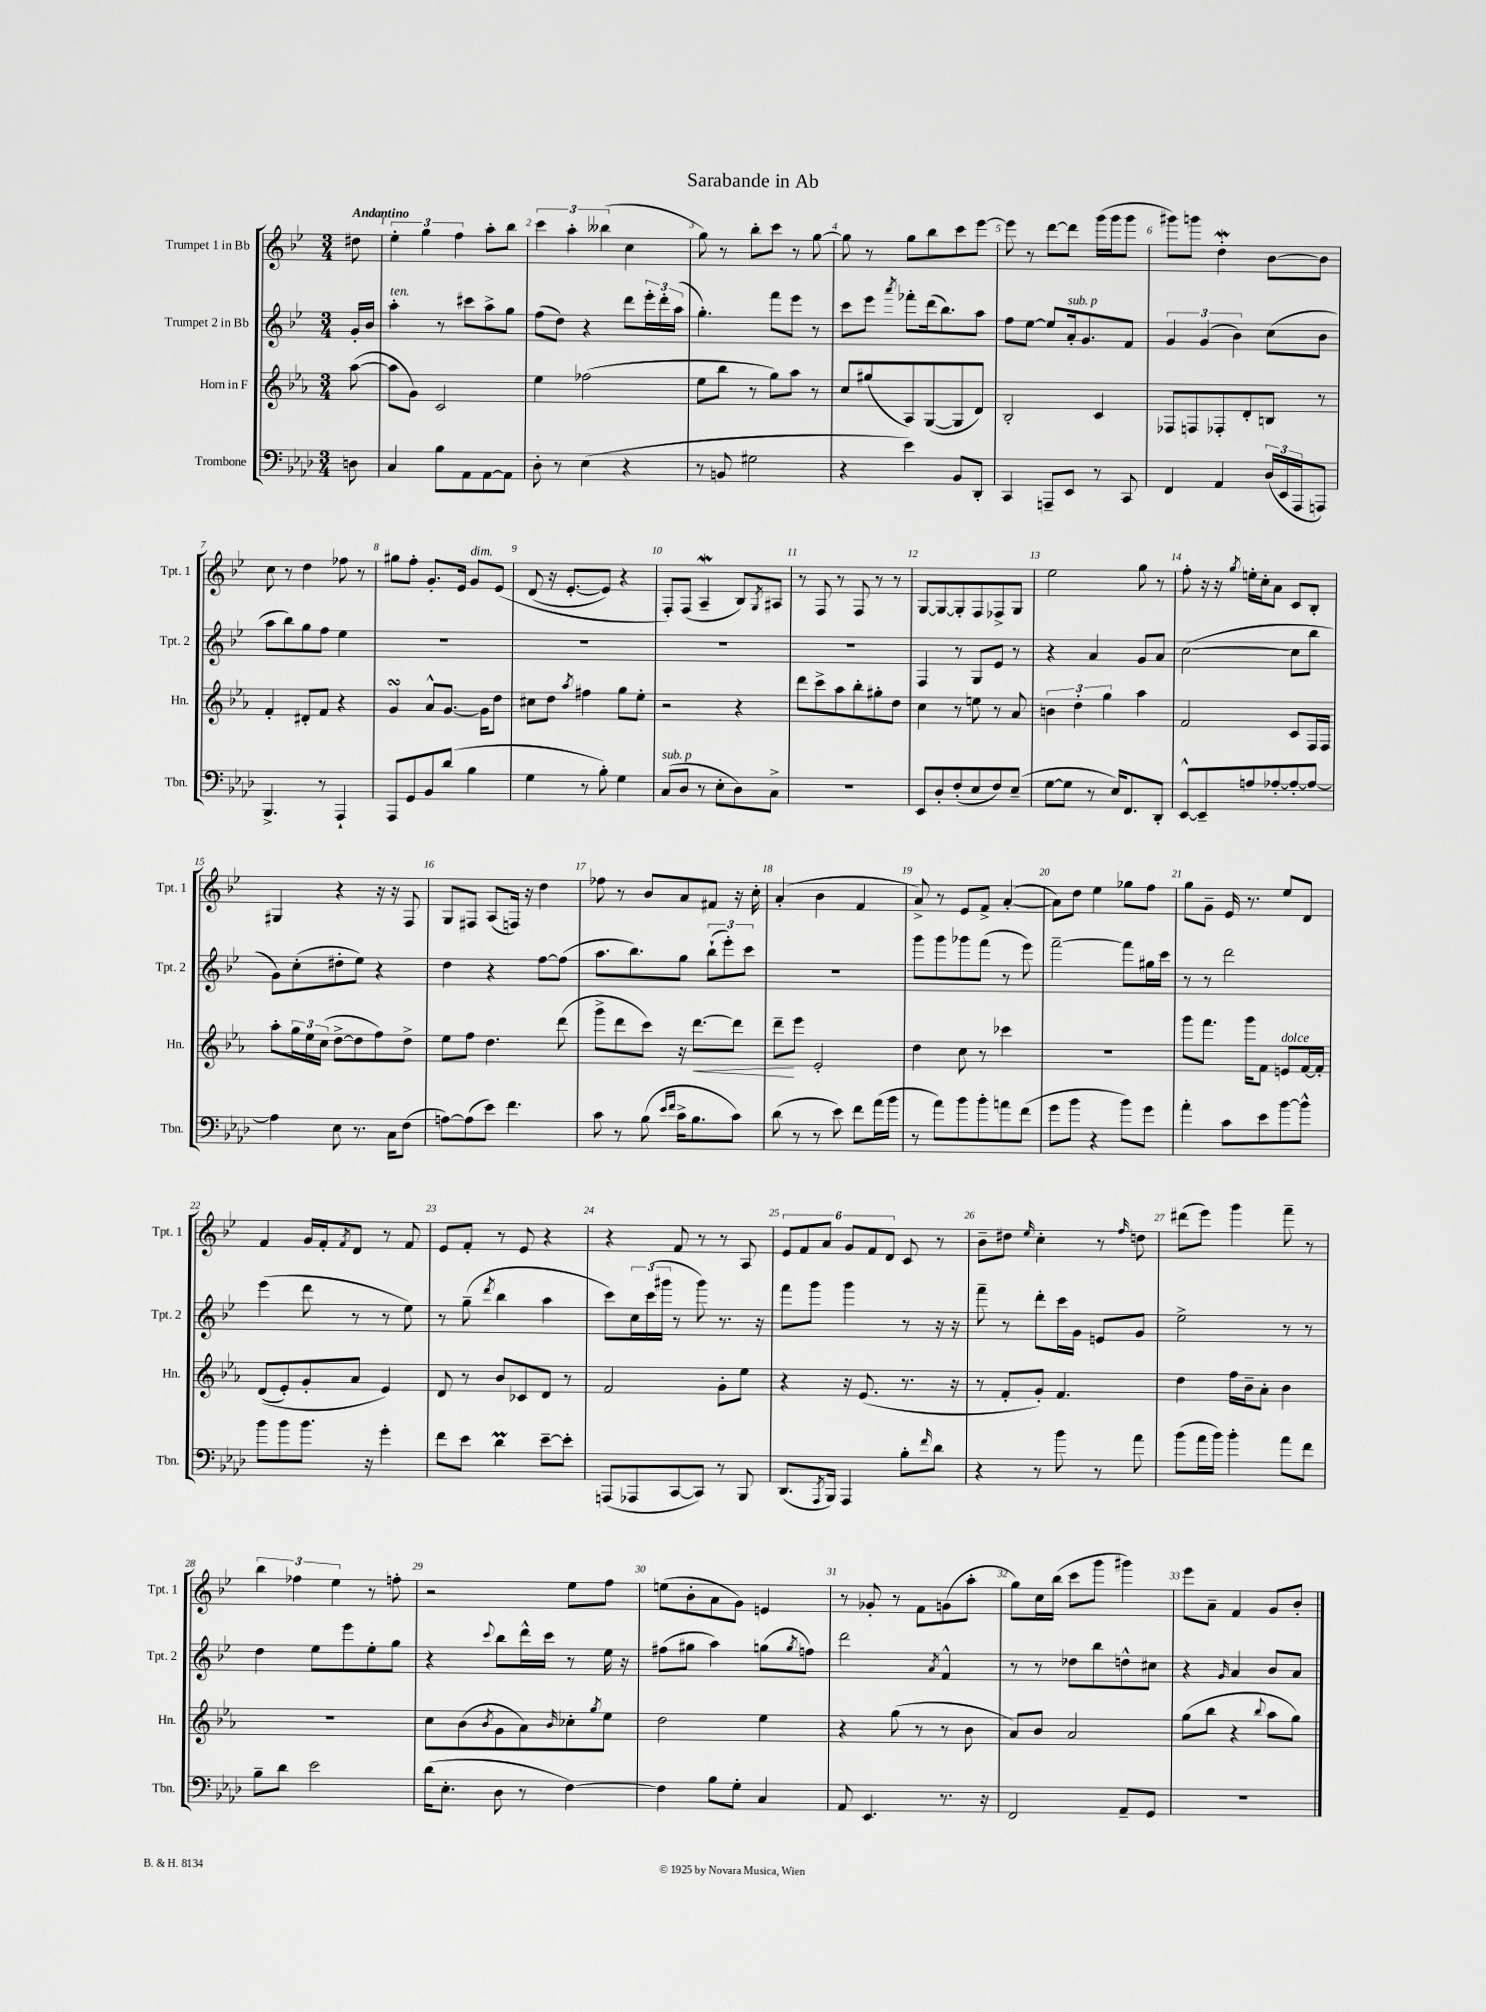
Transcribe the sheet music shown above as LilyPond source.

\header { title = "Sarabande in Ab" }
<<
\new StaffGroup <<
\new Staff = "s0" \with { instrumentName = "Trumpet 1 in Bb" shortInstrumentName = "Tpt. 1" } {
    \clef treble \key bes \major \numericTimeSignature \time 3/4 \partial 8 \tempo "Andantino"
    dis''8 |
    \tuplet 3/2 { ees''4-. g''4 f''4 } a''8-. bes''8 |
    \tuplet 3/2 { c'''4 a''4-. beses''4( } c''4 |
    g''8) r8 bes''8-. c'''8 r8 g''8~ |
    g''8 r8 g''8 bes''8 c'''8 ees'''8~ |
    ees'''8 r8 d'''8~ d'''8 g'''16( g'''16 g'''8 |
    gis'''8) g'''8 d''4-.\mordent bes'8~ bes'8 |
    c''8 r8 d''4 fes''8 r8 |
    gis''8 f''8-. g'8.-. ees'16 g'8^\markup { \italic "dim." } ees'8\( |
    d'8( r16 ees'8.~-. ees'8) r4 |
    f8-.\) f8( a4--\mordent bes8) \acciaccatura { g8 } ais8 |
    r8 f8 r8 f8 r8 r8 |
    g8~ g8~ g8-. f8 fes8-> g8 |
    ees''2 g''8 r8 |
    f''8-. r16 r16 \acciaccatura { g''8 } e''16-. c''16-. a'8 c'8 bes8-. |
    gis4 r4 r16 r16 f8 |
    g8 fis8 a8( f16) r16 d''4 |
    fes''8 r8 bes'8 a'8 fis'8 r16 c''16-. |
    a'4-.( bes'4 f'4 |
    a'8->) r8 ees'8 f'8-> a'4~-.( |
    a'8) d''8 ees''4 ges''8 f''8 |
    g''8 g'8-- ees'16 r8. ees''8 d'8 |
    f'4 g'16 f'16-. \acciaccatura { f'8 } d'8 r8 f'8 |
    ees'8 f'8-. r8 ees'8 r4 |
    r4 f'8 r8 r8 a8 |
    \tuplet 6/4 { ees'8 f'8 a'8 g'8 f'8 d'8 } c'8 r8 |
    bes'8-- dis''8 \grace { ees''16 } c''4-. r8 \grace { f''16 } d''8 |
    dis'''8( ees'''8) g'''4 f'''8-- r8 |
    \tuplet 3/2 { bes''4 fes''4 ees''4 } r8 f''8-. |
    r2 ees''8 f''8 |
    e''8( bes'8-. a'8 g'8) e'4 |
    r8 ges'8-. r8 f'8 g'8( a''8-. |
    g''8) c''16 bes''16( c'''8 g'''8 gis'''4) |
    ees'''8 a'8-- f'4 g'8 bes'8-. \bar "|." |
}
\new Staff = "s1" \with { instrumentName = "Trumpet 2 in Bb" shortInstrumentName = "Tpt. 2" } {
    \clef treble \key bes \major \numericTimeSignature \time 3/4 \partial 8
    g'16-. bes'16 |
    a''4-.^\markup { \italic "ten." } r8 cis'''8 a''8-> g''8 |
    f''8( d''8) r4 d'''8 \tuplet 3/2 { ees'''16-. d'''16-. a''16( } |
    g''4.-.) f'''8 ees'''8 r8 |
    c'''8 ees'''8 \acciaccatura { a'''8 } fes'''8-. d'''16( bes''8.) a''8 |
    f''8 ees''8~ ees''8 a'16-.^\markup { \italic "sub. p" } g'8. f'8 |
    \tuplet 3/2 { g'4 g'4( bes'4) } c''8( bes'8 |
    a''8 bes''8) g''8 f''8 ees''4 |
    R2. |
    R2. |
    R2. |
    R2. |
    f4 r8 g8 ees'8 r8 |
    r4 a'4 g'8 a'8 |
    c''2~( c''8 bes''8 |
    g'8) c''8-.( dis''8-. ees''8) r4 |
    d''4 r4 f''8~ f''8( |
    a''8. bes''8.) g''8 \tuplet 3/2 { bes''8-!( ees'''8-.) c'''8 } |
    R2. |
    g'''8 g'''8 ges'''8 f'''8( r8 ees'''8) |
    f'''2~-- f'''8 gis''16 c'''16 |
    r8 r8 d'''2 |
    ees'''4( d'''8 r8 r8 ees''8) |
    r8 g''8--( \acciaccatura { d'''8 } bes''4 a''4 |
    c'''8) \tuplet 3/2 { c''16 c'''16( gis'''16 } r8 gis'''8) r8. r16 |
    f'''8 g'''8 g'''4 r8 r16 r16 |
    f'''8-- r8 d'''8-. c'''16 g'16 e'8 g'8 |
    ees''2-> r8 r8 |
    d''4 ees''8 ees'''8 ees''8-. g''8 |
    r4 \appoggiatura { c'''8 } bes''8 d'''16-^ c'''16 r8 ees''16 r16 |
    fis''8( gis''8 a''4) g''8( \acciaccatura { g''8 } f''8) |
    d'''2 \acciaccatura { a'8 } f'4-^ |
    r8 r8 des''8 bes''8 d''8-^ cis''8 |
    r4 \grace { g'16 } a'4 bes'8 a'8 \bar "|." |
}
\new Staff = "s2" \with { instrumentName = "Horn in F" shortInstrumentName = "Hn." } {
    \clef treble \key ees \major \numericTimeSignature \time 3/4 \partial 8
    aes''8~( |
    aes''8 g'8) c'2 |
    ees''4 fes''2( |
    ees''8 bes''8 r8 g''8) aes''8 r8 |
    c''8 gis''8( aes8) g8~( g8 d'8) |
    bes2-. c'4 |
    fes8 f8 fes8-. d'8-. b8 r8 |
    f'4-. dis'8-. f'8 r4 |
    g'4\turn aes'8-^ g'8.~ g'16 d''8 |
    cis''8 d''8 \acciaccatura { aes''8 } fis''4 g''8 ees''8-. |
    r2 r4 |
    d'''8 c'''8-> aes''8 bes''8-. gis''8-. d''8 |
    c''4 r8 e''8 r8 aes'8 |
    \tuplet 3/2 { b'4 d''4-. g''4 } aes''4 |
    f'2 c'8 f16 f16 |
    aes''8-. \tuplet 3/2 { g''16 ees''16 c''16( } d''8~-> d''8 f''8) d''8-> |
    ees''8 f''8 d''4. d'''8( |
    g'''8-> d'''8 c'''8) r16 d'''8.~\< d'''8 |
    d'''8--\! ees'''8 ees'2-. |
    d''4 c''8 r8 ces'''4 |
    R2. |
    g'''8 f'''8. g'''16 f'8 e'8^\markup { \italic "dolce" } f'16~ f'16-. |
    d'8(\( ees'8-.) g'8-. aes'8 ees'4\) |
    d'8 r8 bes'8 ces'8 d'8 r8 |
    f'2 g'8-. ees''8 |
    r4 r16 ees'8.( r8. r16 |
    r8 f'8-. g'8-.) f'4. |
    d''4 f''16 bes'16-- aes'8-. bes'4 |
    R2. |
    c''8 bes'8( \acciaccatura { bes'8 } g'8 aes'8) \grace { bes'16 } ces''8-. \acciaccatura { g''8 } ees''8 |
    d''2 ees''4 |
    r4 g''8( r8 r8 bes'8 |
    aes'8) bes'8 aes'2 |
    g''8( bes''8 r4 \appoggiatura { bes''8 } aes''8 g''8) \bar "|." |
}
\new Staff = "s3" \with { instrumentName = "Trombone" shortInstrumentName = "Tbn." } {
    \clef bass \key aes \major \numericTimeSignature \time 3/4 \partial 8
    d8 |
    c4 bes8 aes,8 aes,8~ aes,8 |
    des8-. r8 ees4( r4 |
    r8 b,8 gis2 |
    r4 ees'4) bes,8 des,8-. |
    c,4 a,,8-- ees,8 r8 c,8 |
    f,4 aes,4 \tuplet 3/2 { des16( ees,16 aes,,16 } a,,8) |
    bes,,4.-> r8 aes,,4-! |
    aes,,8 g,8 bes,8 des'8( bes4 |
    g4 r8 bes8-.) g4 |
    c8^\markup { \italic "sub. p" }( des8 r8 ees8-. des8) c8-> |
    R2. |
    ees,8 des8-. f8-.( ees8 f8) ees8--( |
    g8~ g8 r8 ees16) f,8. des,8-. |
    ees,8~-^ ees,8-- a8 aes8~-. aes8~-. aes8~ |
    aes4 ees8 r8. c16 f8( |
    a8~) a8( ees'8) f'4. |
    c'8 r8 bes8( \grace { ees'16 f'16 } c'16-> bes8. c'8) |
    des'8( r8 r8 ees'8) f'8 aes'16( bes'16 |
    r8 aes'8) bes'8 bes'8-. a'8 f'8( |
    g'8 bes'8 r4 bes'8) g'8 |
    aes'4-. c'8 ees'8 bes'8~ bes'8-^ |
    bes'8 bes'8 bes'8. r16 g'4-. |
    f'8 ees'8 des'4\prall ees'8~-- ees'8-. |
    a,,8( aes,,8 c,8~ c,8) r8 bes,,8 |
    des,8.( \acciaccatura { aes,,8 } bes,,16) aes,,4 bes8-. \grace { f'16 } des'8 |
    r4 r8 bes'8 r8 aes'8 |
    bes'8( aes'16 bes'16) bes'4-. aes'8 f'8 |
    bes8-- des'8 ees'2 |
    des'16( ees8.-. des8 r8 f4~) |
    f4 bes8 g8-. c4 |
    aes,8 ees,4. r8. r16 |
    f,2 aes,8-- g,8 |
    R2. \bar "|." |
}
>>
>>
\layout { \context { \Score \override BarNumber.break-visibility = ##(#f #t #t) barNumberVisibility = #all-bar-numbers-visible } }
